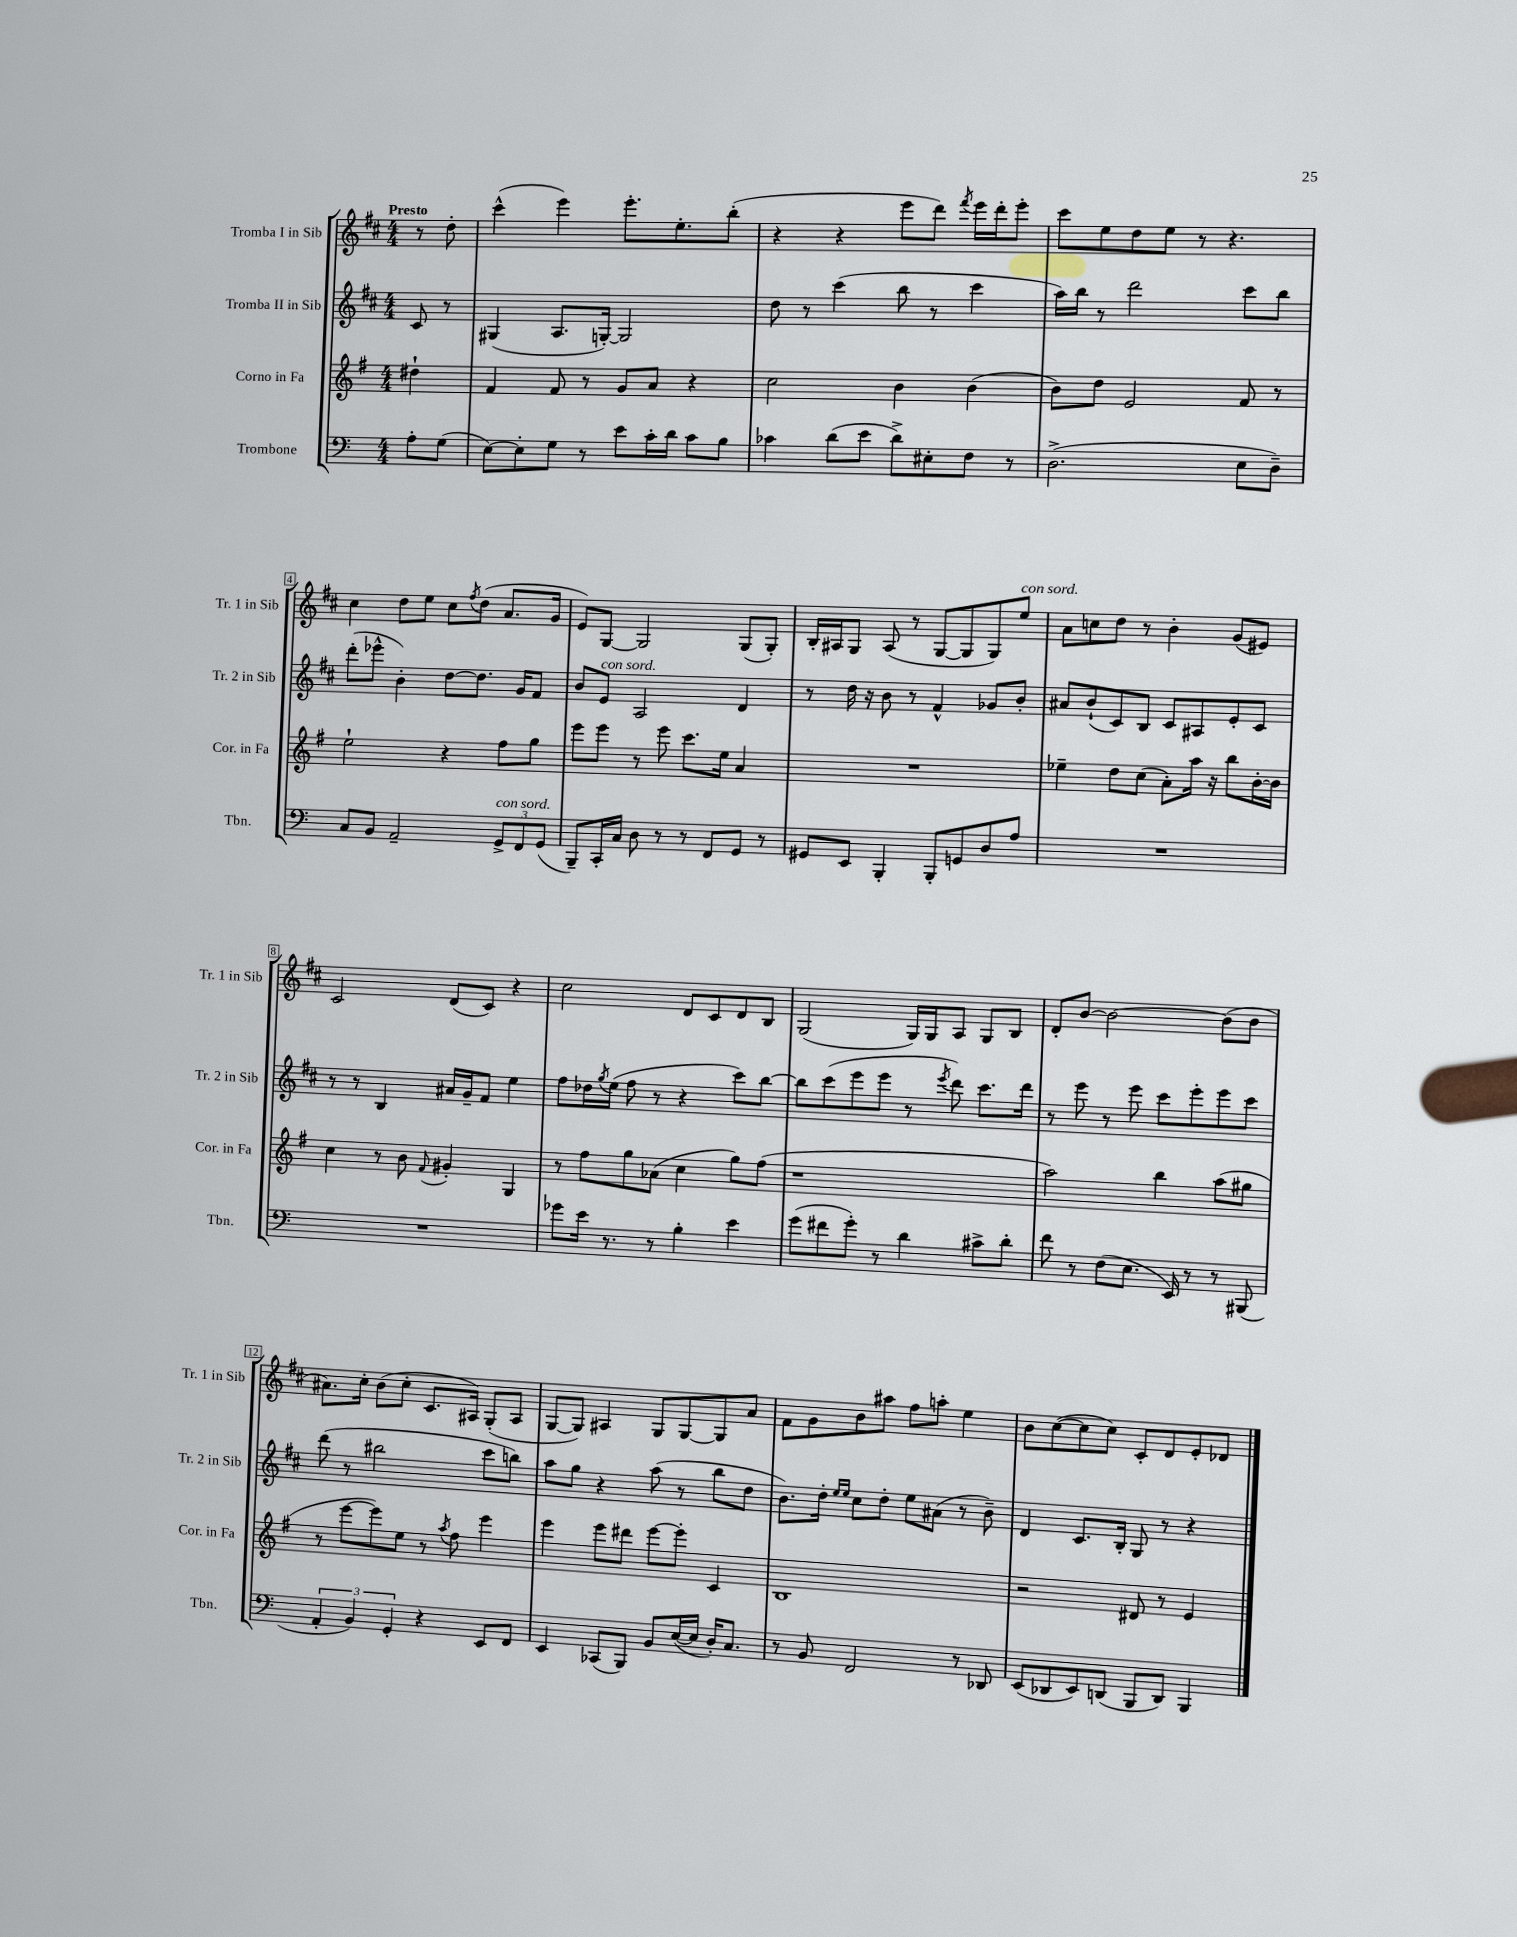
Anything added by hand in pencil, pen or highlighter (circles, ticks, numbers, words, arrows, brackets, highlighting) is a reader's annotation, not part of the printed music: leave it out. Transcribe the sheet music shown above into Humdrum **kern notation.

**kern	**kern	**kern	**kern
*part4	*part3	*part2	*part1
*staff4	*staff3	*staff2	*staff1
*I"Trombone	*I"Corno in Fa	*I"Tromba II in Sib	*I"Tromba I in Sib
*I'Tbn.	*I'Cor. in Fa	*I'Tr. 2 in Sib	*I'Tr. 1 in Sib
*clefF4	*clefG2	*clefG2	*clefG2
*k[]	*k[f#]	*k[f#c#]	*k[f#c#]
*M4/4	*M4/4	*M4/4	*M4/4
=	=	=	=
!	!	!	!LO:TX:a:B:t=Presto
8A'\L	4dd#X`\	8c#/	8r
(8G\J	.	8r	8dd'\
=1	=1	=1	=1
[8E\L)	4f#/	(4G#X/	(4ccc#^^\
8E'\]	.	.	.
8G\J	8f#/	8.A/L	4eee\)
8r	8r	.	.
.	.	[16Gn'/Jk)	.
8e\L	8g/L	2G/]	8.eee'\L
16c'\L	8a/J	.	.
16d\JJ	.	.	8.ee'\
8c\L	4r	.	.
8B\J	.	.	(8bb'\J
=2	=2	=2	=2
4c-X\	2cc\	8dd\	4r
.	.	8r	.
(8d\L	.	(4ccc#\	4r
8e\J	.	.	.
8d^\L)	4b\	8bb\	8eee\L
8E#X'\	.	8r	8ddd\J)
.	.	.	8qfff#/
8F\J	(4b\	4ccc#\	16eee\LL
.	.	.	16ddd'\J
8r	.	.	8eee'\J
=3	=3	=3	=3
(2.D^\	8b\L)	16aa\LL)	8ccc#\L
.	.	16bb\JJ	.
.	8dd\J	8r	8ee\
.	2e/	2ddd\	8dd\
.	.	.	8ee\J
.	.	.	8r
.	.	.	4.r
8E\L	8f#/	8ccc#\L	.
8D~\J)	8r	8bb\J	.
!!LO:LB:g=z
=4	=4	=4	=4
8C/L	2ee`\	(8ddd'\L	4cc#\
8BB/J	.	8eee-X^^\J	.
2AA~/	.	4b'\)	8dd\L
.	.	.	8ee\J
.	4r	[8dd\L	8cc#\L
.	.	.	8qff#/
.	.	8.dd\J]	(8dd\J
!LO:TX:a:i:t=con sord.	!	!	!
12GG^/L	8ff#\L	.	8.a/L
.	.	16g/KL	.
12FF/	.	.	.
.	8gg\J	8f#/J	.
(12GG/J	.	.	.
.	.	.	16g/Jk
=5	=5	=5	=5
8BBB~/L)	8eee\L	8b/L	8e/L)
!	!	!LO:TX:a:i:t=con sord.	!
16CC'/L	8eee\J	8e/J	[8G/J
16C/JJ	.	.	.
8D\	8r	2A/	2G/]
8r	8eee\	.	.
8r	8.ccc\L	.	.
8FF/L	.	.	.
.	16ee\Jk	.	.
8GG/J	4a/	4d/	(8G/L
8r	.	.	8G'/J)
=6	=6	=6	=6
8GG#X/L	1r	8r	16B'/LL
.	.	.	16A#X/J
8EE/J	.	16dd\	8G/J
.	.	16r	.
4BBB'/	.	8b\	(8A#/
.	.	8r	8r
8BBB'/L	.	4f#^^/	[8G/L
8GGn/	.	.	8G/]
8D/	.	8g-X/L	8G/)
!	!	!	!LO:TX:a:i:t=con sord.
8A/J	.	8b'/J	8ee/J
=7	=7	=7	=7
1r	4ee-X~\	8a#X/L	8a\L
.	.	(8b`/	8ccn\
.	8dd\L	8c#/)	8dd\J
.	(8cc\J	8B/J	8r
.	8a'\L)	8c#/L	4b'\
.	16aa\Jk	8A#X/	.
.	16r	.	.
.	8bb\L	8e'/	(8g/L
.	[16b'\L	8c#/J	8e#X/J)
.	16b\JJ]	.	.
!!LO:LB:g=z
=8	=8	=8	=8
1r	4cc\	8r	2c#/
.	.	8r	.
.	8r	4B/	.
.	8b\	.	.
.	8qqf#/	.	.
.	4g#X'/	16a#X/LL	(8d/L
.	.	16g~/J	.
.	.	8f#/J	8c#/J)
.	4G/	4ee\	4r
=9	=9	=9	=9
8g-X\L	8r	8ff#\L	2cc#\
16e\Jk	8ff#\L	16dd-X\L	.
.	.	8qgg/	.
8.r	.	(16ee\JJ	.
.	8gg\	8ff#\	.
8r	(8a-X\J	8r	.
4B'\	4cc\	4r	8d/L
.	.	.	8c#/
4e\	8gg\L)	8ccc#\L)	8d/
.	(8ff#\J	[8bb\J	8B/J
=10	=10	=10	=10
(8g\L	1r	8bb\L]	(2G/
8f#X\	.	(8ccc#\	.
8g'\J)	.	8eee\	.
8r	.	8eee\J	.
4d\	.	8r	16G/LL)
.	.	.	16G/J
.	.	8qeee/	.
.	.	8ddd\)	8A/J
8c#X^\L	.	8.ccc#\L	8G/L
8d'\J	.	.	8B/J
.	.	16ddd\Jk	.
=11	=11	=11	=11
8f\	2aa\)	8r	8d'/L
8r	.	8eee\	[8b/J
(8F\L	.	8r	2b\_
8.E\J	.	8eee\	.
.	4bb\	8ccc#\L	.
16EE/)	.	.	.
8r	.	8eee'\	.
8r	(8aa\L	8eee\	(8b\L]
(8BBB#X/	8gg#X\J	8ccc#\J	8b\J
!!LO:LB:g=z
=12	=12	=12	=12
6AA'/	8r	(8ddd\	8.a#X\L)
.	[8eee\L	8r	.
6BB/)	.	.	.
.	.	.	16cc#'\Jk
.	8eee\])	2bb#X\	(8b\L
6GG'/	.	.	.
.	8ee\J	.	8cc#'\J
4r	8r	.	8.c#/L
.	8qaa/	.	.
.	8ff#\	.	.
.	.	.	16A#X/Jk)
8EE/L	4eee\	8ccc#\L	(8G'/L
8FF/J	.	8bbn\J)	8A#/J
=13	=13	=13	=13
4EE/	4eee\	8aa\L	[8G/L
.	.	8gg\J	8G/J])
(8CC-X/L	8eee\L	4r	4A#X/
8BBB/J)	8ddd#X\J	.	.
8BB/L	[8eee\L	(8aa\	8G/L
([16E/L	8eee'\J]	8r	[8G/
16E/JJ]	.	.	.
16D'/KL)	4c/	8bb\L	8G/]
8.C/J	.	.	.
.	.	8dd\J	8a/J
=14	=14	=14	=14
8r	1B	8.b\L)	8f#\L
8BB/	.	.	8g\
.	.	16dd'\Jk	.
.	.	16qqee/LL	.
.	.	16qqee/JJ	.
2FF/	.	8cc#\L	8b\
.	.	8dd'\J	8aa#X\J
.	.	8ee\L	8ff#\L
.	.	(8a#X\J	8aan'\J
8r	.	8r	4ee\
8DD-X/	.	8b~\)	.
=15	=15	=15	=15
(8EE/L	2r	4d/	8b\L
8DD-X/	.	.	([8cc#\
8EE/)	.	8.c#/L	8cc#\]
(8DDn/J	.	.	8cc#\J)
.	.	16B'/Jk	.
8BBB/L	8d#X/	8G/	8c#'/L
8DD/J)	8r	8r	8d/
4BBB/	4e/	4r	8e'/
.	.	.	8d-X/J
==	==	==	==
*-	*-	*-	*-
